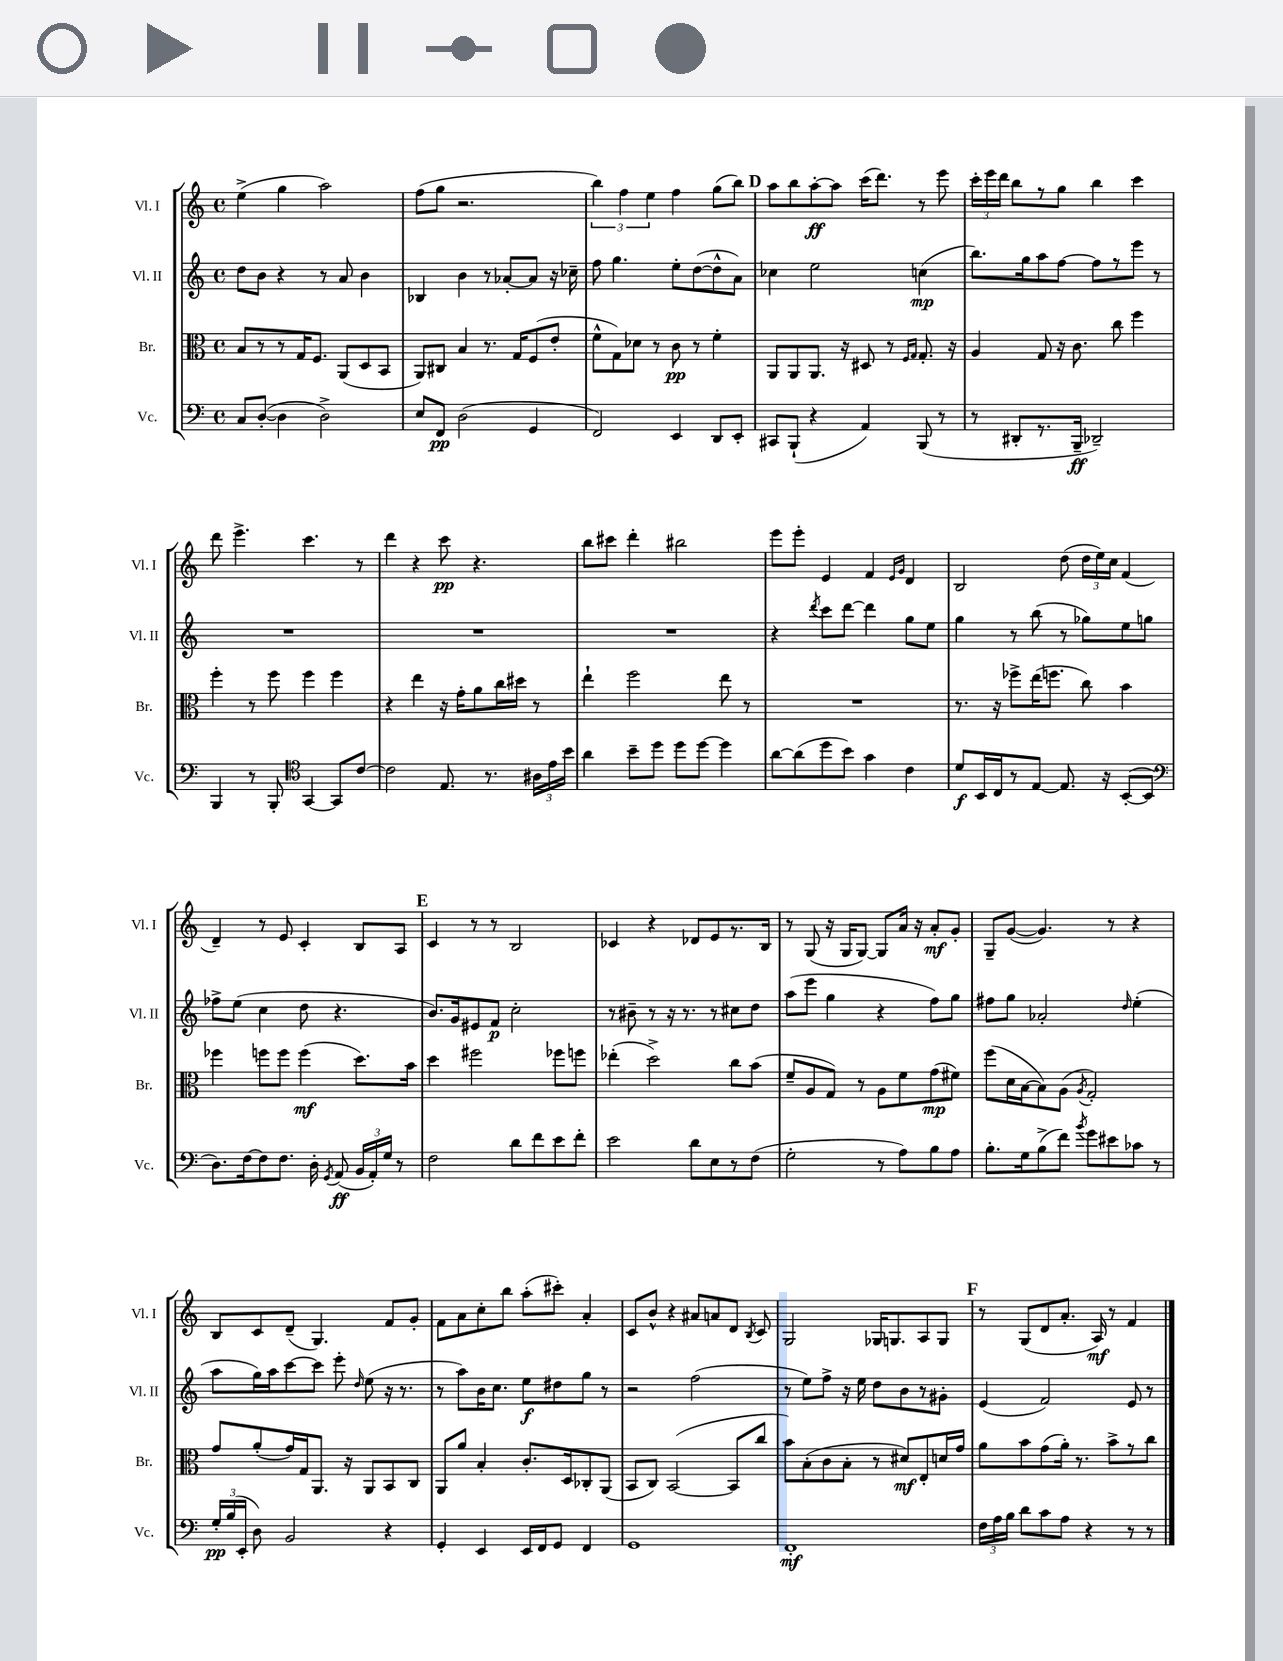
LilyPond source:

<<
\new StaffGroup <<
\new Staff = "s0" \with { instrumentName = "Vl. I" shortInstrumentName = "Vl. I" } {
    \clef treble \key c \major \defaultTimeSignature \time 4/4
    \autoBeamOff e''4->( g''4 a''2) |
    f''8[( g''8] r2. |
    \tuplet 3/2 { b''4) f''4 e''4 } f''4 g''8[( b''8]) |
    \mark \markup { \bold "D" } a''8[ b''8 a''8~-.\ff a''8] c'''16[( d'''8.]) r8 e'''8 |
    \tuplet 3/2 { c'''16[-. e'''16 d'''16] } b''8[ r8 g''8] b''4 c'''4 |
    d'''8 e'''4.-> c'''4. r8 |
    d'''4 r4 c'''8\pp r4. |
    b''8[ cis'''8] d'''4-. bis''2 |
    e'''8[ e'''8]-. e'4 f'4 \grace { e'16[ g'16] } d'4 |
    b2 d''8( \tuplet 3/2 { d''16[ e''16) c''16] } f'4( |
    d'4--) r8 e'8 c'4-. b8[ a8] |
    \mark \markup { \bold "E" } c'4 r8 r8 b2 |
    ces'4 r4 des'8[ e'8 r8. b16] |
    r8 g8( r16 g16[ g8]~) g8[ a'16] r16 a'8[-.\mf g'8]-. |
    g8[-- g'8]~( g'4.) r8 r4 |
    b8[ c'8 d'8]--( g4.) f'8[ g'8]-. |
    f'8[ a'8 c''8-. b''8] a''8[-.( cis'''8]-.) a'4-. |
    c'8[ b'8]-^ r4 ais'8[ a'8 d'8] \acciaccatura { b8 } c'8 |
    g2 ges16[ g8. a8 g8] |
    \mark \markup { \bold "F" } r8 g8[( d'8 a'8.]-. a16\mf) r8 f'4 \bar "|." |
}
\new Staff = "s1" \with { instrumentName = "Vl. II" shortInstrumentName = "Vl. II" } {
    \clef treble \key c \major \defaultTimeSignature \time 4/4
    \autoBeamOff d''8[ b'8] r4 r8 a'8 b'4 |
    bes4 b'4 r8 aes'8[~-. aes'8] r16 ces''16-- |
    f''8 g''4. e''8[-. d''8~( d''8-^ a'8]) |
    \mark \markup { \bold "D" } ces''4 e''2 c''4\mp( |
    b''8.[) g''16 a''8 f''8]~ f''8[ r8 e'''8] r8 |
    R1 |
    R1 |
    R1 |
    r4 \acciaccatura { d'''8 } c'''8[ d'''8]~ d'''4 g''8[ e''8] |
    g''4 r8 b''8( r8 ges''8[) e''8 g''8] |
    fes''8[-> e''8]( c''4 d''8 r4. |
    \mark \markup { \bold "E" } b'8.[) g'16 eis'8 f'8]\p c''2-. |
    r8 bis'8-- r8 r16 r8. r8 cis''8[ d''8] |
    a''8[( e'''8] g''4 r4 f''8[) g''8] |
    fis''8[ g''8] aes'2-. \grace { d''16 } e''4-.( |
    a''8[ g''16) a''16 c'''8~ c'''8] e'''8-. \grace { d''16 } e''8( r16 r8. |
    r8 a''8[) b'16 c''8.] e''8[\f dis''8 g''8] r8 |
    r2 f''2( |
    r8 e''8[) f''8]-> r16 e''16 d''8[ b'8 r8 gis'8]-. |
    \mark \markup { \bold "F" } e'4( f'2) e'8 r8 \bar "|." |
}
\new Staff = "s2" \with { instrumentName = "Br." shortInstrumentName = "Br." } {
    \clef alto \key c \major \defaultTimeSignature \time 4/4
    \autoBeamOff b8[ r8 r8 g16 f8.] a,8[( d8 b,8] |
    a,8[) cis8] b4 r8. g16[ f8( e'8]-. |
    f'8[-^ g8) des'8] r8 c'8\pp r8 f'4-. |
    \mark \markup { \bold "D" } a,8[ a,8 a,8.] r16 dis8 r8 \grace { f16[ g16] } g8.-. r16 |
    a4 g8 r16 c'8. c''8 f''4 |
    f''4-. r8 f''8 f''4 f''4 |
    r4 e''4 r16 g'16[-. a'8 c''16 dis''16] r8 |
    e''4-! f''2 e''8 r8 |
    R1 |
    r8. r16 fes''8[-> e''16( f''8.] c''8) b'4 |
    fes''4 f''8[ f''8] f''4\mf( d''8.[) b'16] |
    \mark \markup { \bold "E" } d''4 fis''2 fes''8[ f''8] |
    ees''4-.( d''2->) c''8[ b'8]( |
    f'8[-- a8 g8]) r8 a8[ f'8 g'8\mp( fis'8]) |
    f''8[( d'16 b16~ b8) a8]( \acciaccatura { a8 } g2-.) |
    g'8[ a'8-.( g'16) g16 a,8.] r16 a,8[ b,8 c8] |
    a,8[ a'8] b4-. c'8.[-. d16 ces8-. a,8]( |
    b,8[ c8]) b,2~( b,8[ c''8] |
    b'8[) b8-.( c'8 b8]-. r8 dis'8[\mf) e8-. d'16 g'16] |
    \mark \markup { \bold "F" } a'8[ b'8 g'8( a'16]-.) r8. b'8[-> r8 c''8] \bar "|." |
}
\new Staff = "s3" \with { instrumentName = "Vc." shortInstrumentName = "Vc." } {
    \clef bass \key c \major \defaultTimeSignature \time 4/4
    \autoBeamOff c8[ d8]~-.( d4 d2->) |
    e8[ f,8]\pp d2( g,4 |
    f,2) e,4 d,8[ e,8]-. |
    \mark \markup { \bold "D" } cis,8[ b,,8]-!( r4 a,4) b,,8( r8 |
    r8 dis,8[-. r8. b,,16]--\ff des,2--) |
    b,,4 r8 b,,8-. \clef tenor g,4~ g,8[ c'8]~ |
    c'2 e8. r8. \tuplet 3/2 { ais16[ e'16 b'16] } |
    a'4 b'8[-- d''8] d''8[ d''8]~ d''4 |
    a'8[~ a'8( d''8 b'8]) g'4 c'4 |
    d'8[\f b,16 c16 r8 e8]~ e8. r16 b,8[~-.( b,8] |
    \clef bass d8.[) f16~ f8 f8.] d16-. \acciaccatura { g,8 } a,8\ff( \tuplet 3/2 { b,16[ a,16-.) g16] } r8 |
    \mark \markup { \bold "E" } f2 d'8[ f'8 e'8 f'8]-. |
    e'2 d'8[ e8 r8 f8]( |
    g2-. r8 a8[) b8 a8] |
    b8.[-. g16 b8->( f'8]) \acciaccatura { b'8 } g'8[ eis'8 ces'8] r8 |
    \tuplet 3/2 { g16[-.\pp b16( e,16]-. } d8) b,2 r4 |
    g,4-. e,4 e,16[ f,16 g,8] f,4 |
    g,1 |
    f,1-.\mf |
    \mark \markup { \bold "F" } \tuplet 3/2 { f16[ a16 b16] } d'8[ c'8 a8] r4 r8 r8 \bar "|." |
}
>>
>>
\layout { \context { \Score \remove "Bar_number_engraver" } }
